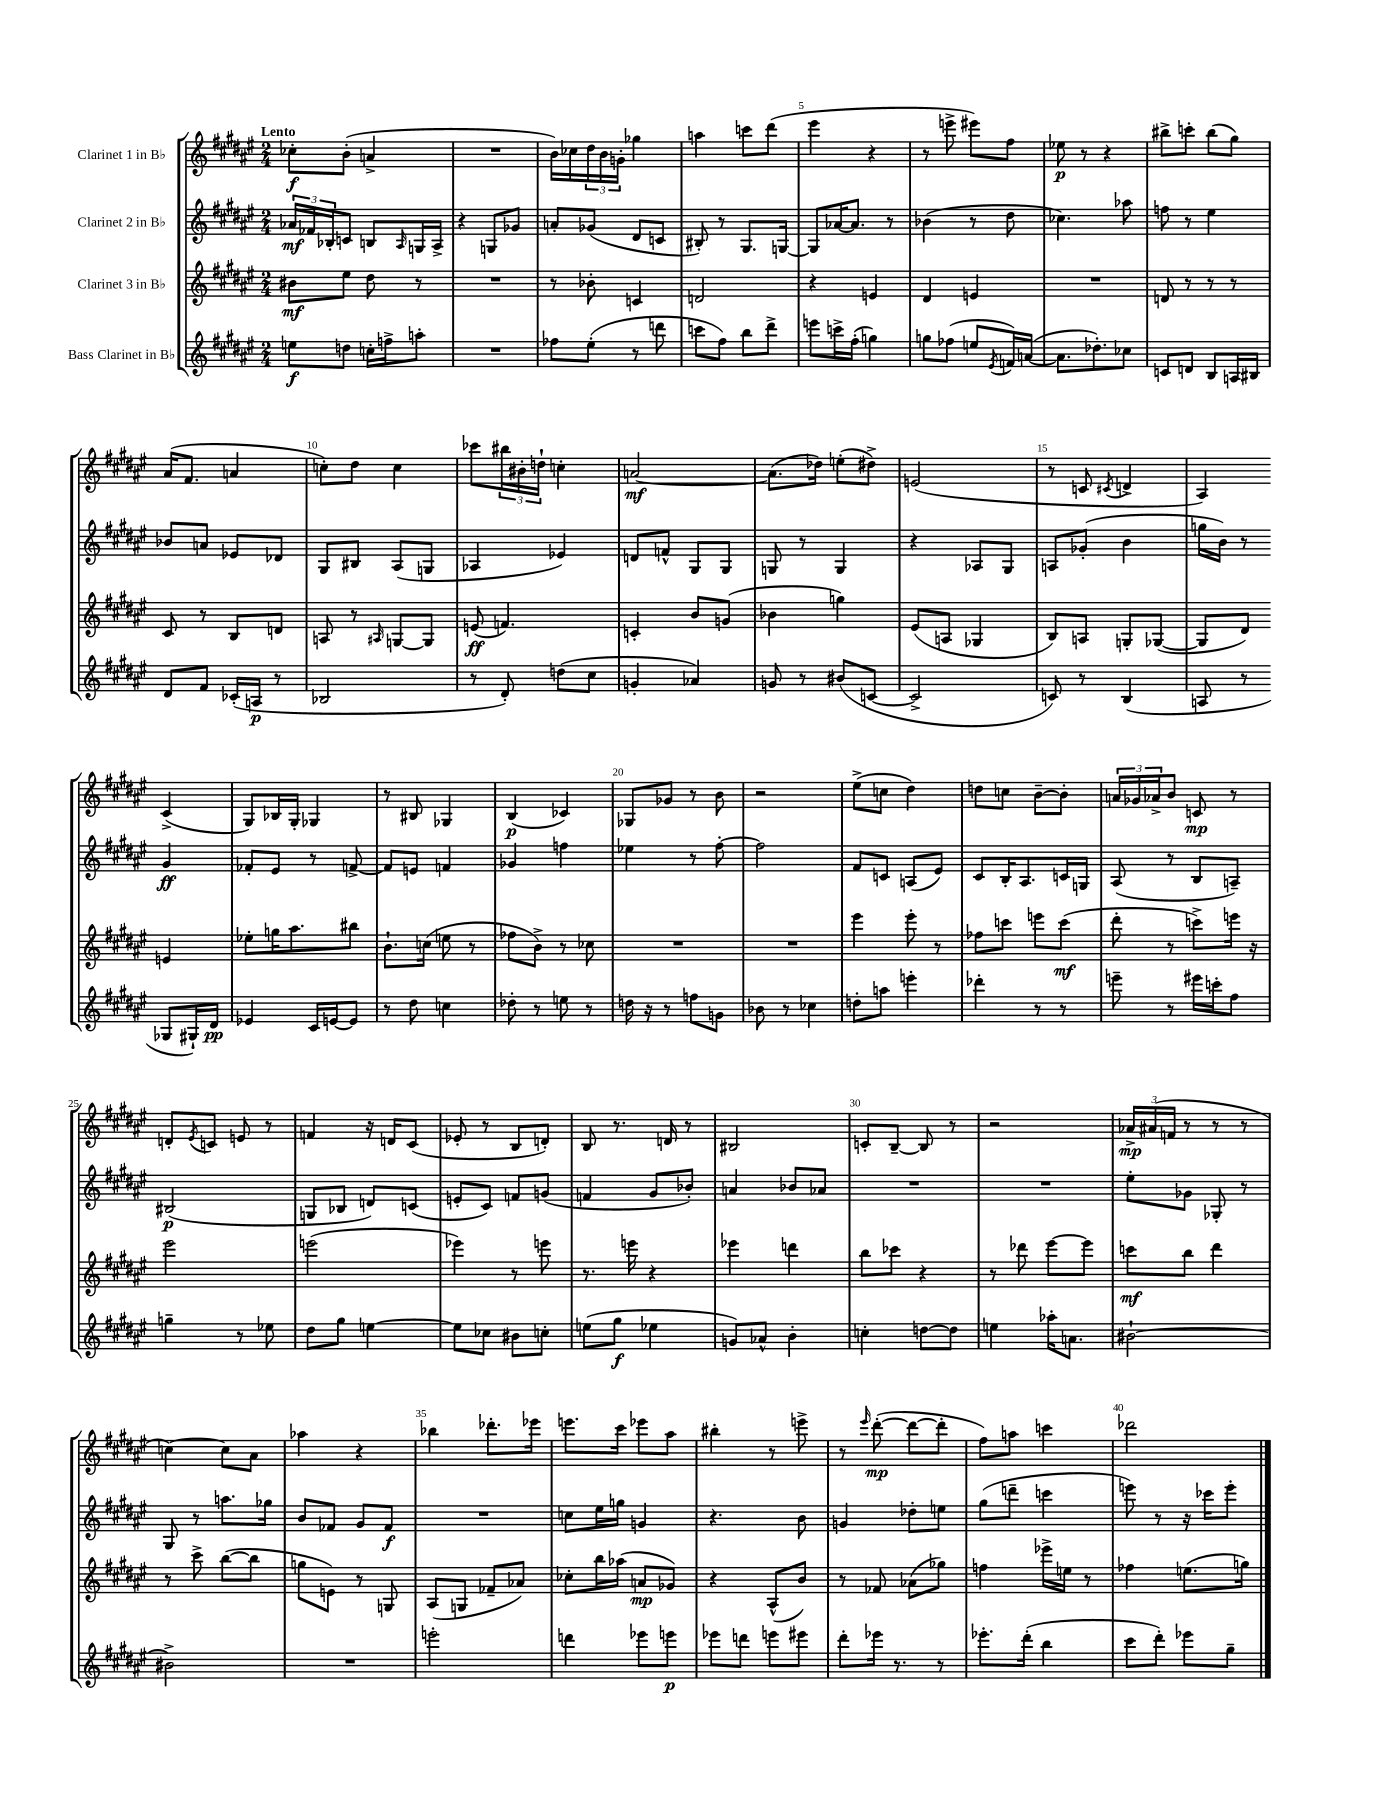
<<
\new StaffGroup <<
\new Staff = "s0" \with { instrumentName = "Clarinet 1 in Bb" } {
    \clef treble \key fis \major \numericTimeSignature \time 2/4 \tempo "Lento"
    ces''8-.\f b'8-.( a'4-> |
    R2 |
    b'16) ces''16 \tuplet 3/2 { dis''16 b'16 g'16-. } ges''4 |
    a''4 c'''8 dis'''8( |
    eis'''4 r4 |
    r8 e'''8-> eis'''8) fis''8 |
    ees''8\p r8 r4 |
    bis''8-> c'''8-. bis''8( gis''8) |
    ais'16( fis'8. a'4 |
    c''8-.) dis''8 c''4 |
    ces'''8 \tuplet 3/2 { bis''16 bis'16-. d''16-! } c''4-. |
    a'2~\mf |
    a'8.( des''16) e''8-.( dis''8->) |
    e'2( |
    r8 c'8 \acciaccatura { cis'8 } d'4-> |
    ais4) cis'4->( |
    gis8) bes16 gis16-. ges4 |
    r8 bis8 ges4 |
    b4\p( ces'4) |
    ges8 ges'8 r8 b'8 |
    r2 |
    eis''8->( c''8 dis''4) |
    d''8 c''8 b'8~-- b'8-. |
    \tuplet 3/2 { a'16 ges'16 aes'16-> } b'8 c'8\mp r8 |
    d'8-. \acciaccatura { eis'8 } c'8 e'8 r8 |
    f'4 r16 d'16 cis'8( |
    ees'8-. r8 b8 d'8-.) |
    b8 r8. d'16 r8 |
    bis2 |
    c'8-. b8~-- b8 r8 |
    r2 |
    \tuplet 3/2 { aes'16->\mp ais'16( f'16 } r8 r8 r8 |
    c''4~) c''8 ais'8 |
    aes''4 r4 |
    bes''4 des'''8.-. ees'''16 |
    e'''8. cis'''16 ees'''8 ais''8 |
    bis''4-. r8 e'''8-> |
    r8 \grace { eis'''16 } dis'''8~-.\mp( dis'''8~ dis'''8-. |
    fis''8) a''8 c'''4 |
    des'''2 \bar "|." |
}
\new Staff = "s1" \with { instrumentName = "Clarinet 2 in Bb" } {
    \clef treble \key fis \major \numericTimeSignature \time 2/4
    \tuplet 3/2 { aes'16\mf fes'16 bes16-. } c'8 b8 \grace { ais16 } g16 ais16-> |
    r4 g8 ges'8 |
    a'8-. ges'8( dis'8 c'8 |
    bis8-.) r8 gis8. g16~ |
    g8 aes'16~ aes'8. r8 |
    bes'4( r8 dis''8 |
    ces''4.) aes''8 |
    f''8 r8 eis''4 |
    bes'8 a'8 ees'8 des'8 |
    gis8 bis8 ais8( g8 |
    aes4 ees'4) |
    d'8 f'8-^ gis8 gis8 |
    g8 r8 g4 |
    r4 aes8 gis8 |
    a8 ges'8-.( b'4 |
    g''16 b'16) r8 gis'4\ff |
    fes'8-. eis'8 r8 f'8~-> |
    f'8 e'8 f'4 |
    ges'4 f''4 |
    ees''4 r8 fis''8~-. |
    fis''2 |
    fis'8 c'8 a8( eis'8) |
    cis'8 b16-. ais8. c'16 g16 |
    ais8( r8 b8 a8--) |
    bis2\p( |
    g8 bes8 d'8) c'8( |
    e'8-. cis'8) f'8 g'8( |
    f'4 gis'8 bes'8-.) |
    a'4 bes'8 aes'8 |
    R2 |
    R2 |
    eis''8-. ges'8 ges8-. r8 |
    gis8 r8 a''8. ges''16 |
    b'8 fes'8 gis'8 fes'8\f |
    R2 |
    c''8 eis''16 g''16 g'4 |
    r4. b'8 |
    g'4 des''8-. e''8 |
    gis''8( d'''8-- c'''4 |
    e'''8) r8 r16 ces'''16 e'''8-. \bar "|." |
}
\new Staff = "s2" \with { instrumentName = "Clarinet 3 in Bb" } {
    \clef treble \key fis \major \numericTimeSignature \time 2/4
    bis'8\mf eis''8 dis''8 r8 |
    R2 |
    r8 bes'8-. c'4 |
    d'2 |
    r4 e'4 |
    dis'4 e'4 |
    R2 |
    d'8 r8 r8 r8 |
    cis'8 r8 b8 d'8 |
    a8 r8 \grace { ais16 } g8~ g8 |
    e'8\ff( f'4.) |
    c'4-. b'8 g'8( |
    bes'4 g''4) |
    eis'8( a8 ges4 |
    b8) a8 g8-. ges8~( |
    ges8 dis'8) e'4 |
    ees''8-. g''16 ais''8. bis''8 |
    b'8.-! c''16( e''8 r8 |
    fes''8 b'8->) r8 ces''8 |
    R2 |
    R2 |
    eis'''4 eis'''8-. r8 |
    fes''8 c'''8 e'''8 c'''8\mf( |
    dis'''8-. r8 c'''8->) e'''16 r16 |
    eis'''2 |
    e'''2( |
    ees'''4) r8 e'''8 |
    r8. e'''16 r4 |
    ees'''4 d'''4 |
    b''8 ces'''8 r4 |
    r8 des'''8 eis'''8~ eis'''8 |
    c'''8\mf b''8 dis'''4 |
    r8 cis'''8-> b''8~( b''8 |
    g''8 e'8) r8 g8 |
    ais8( g8 fes'8-- aes'8) |
    ces''8-. b''16 aes''16( a'8\mp ges'8) |
    r4 ais8-^( b'8) |
    r8 fes'8 aes'8( ges''8) |
    f''4 ees'''16-> e''16 r8 |
    fes''4 e''8.( g''16) \bar "|." |
}
\new Staff = "s3" \with { instrumentName = "Bass Clarinet in Bb" } {
    \clef treble \key fis \major \numericTimeSignature \time 2/4
    e''8\f d''8 c''16-. f''16-> a''8-. |
    R2 |
    fes''8 eis''8-.( r8 d'''8 |
    c'''8 fis''8) b''8 dis'''8-> |
    e'''8 c'''16-> fis''16-.( g''4) |
    g''8 fes''8( e''8 \acciaccatura { eis'8 } f'16) a'16~( |
    a'8. des''8.-.) ces''8 |
    c'8 d'8 b8 a16 bis16 |
    dis'8 fis'8 ces'16-.( a16\p r8 |
    bes2 |
    r8 dis'8-.) d''8( cis''8 |
    g'4-. aes'4) |
    g'8 r8 bis'8( c'8~ |
    c'2-> |
    c'8) r8 b4( |
    a8 r8 ges8 gis16-!) dis'16\pp |
    ees'4 cis'16 e'16~ e'8 |
    r8 dis''8 c''4 |
    des''8-. r8 e''8 r8 |
    d''16 r16 r8 f''8 g'8 |
    bes'8 r8 ces''4 |
    d''8-. a''8 e'''4-. |
    des'''4-. r8 r8 |
    e'''8-- r8 eis'''16 c'''16-. fis''8 |
    g''4-- r8 ees''8 |
    dis''8 gis''8 e''4~ |
    e''8 ces''8 bis'8 c''8-. |
    e''8( gis''8\f ees''4 |
    g'8) aes'8-^ b'4-. |
    c''4-. d''8~ d''8 |
    e''4 aes''16-. a'8. |
    bis'2~-! |
    bis'2-> |
    R2 |
    e'''2-. |
    d'''4 ees'''8 e'''8\p |
    ees'''8 d'''8 e'''8 eis'''8 |
    dis'''8-. ees'''16 r8. r8 |
    ees'''8.-. dis'''16-.( b''4 |
    cis'''8 dis'''8-.) ees'''8 gis''8-- \bar "|." |
}
>>
>>
\layout { \context { \Score \override BarNumber.break-visibility = ##(#f #t #t) barNumberVisibility = #(every-nth-bar-number-visible 5) } }
